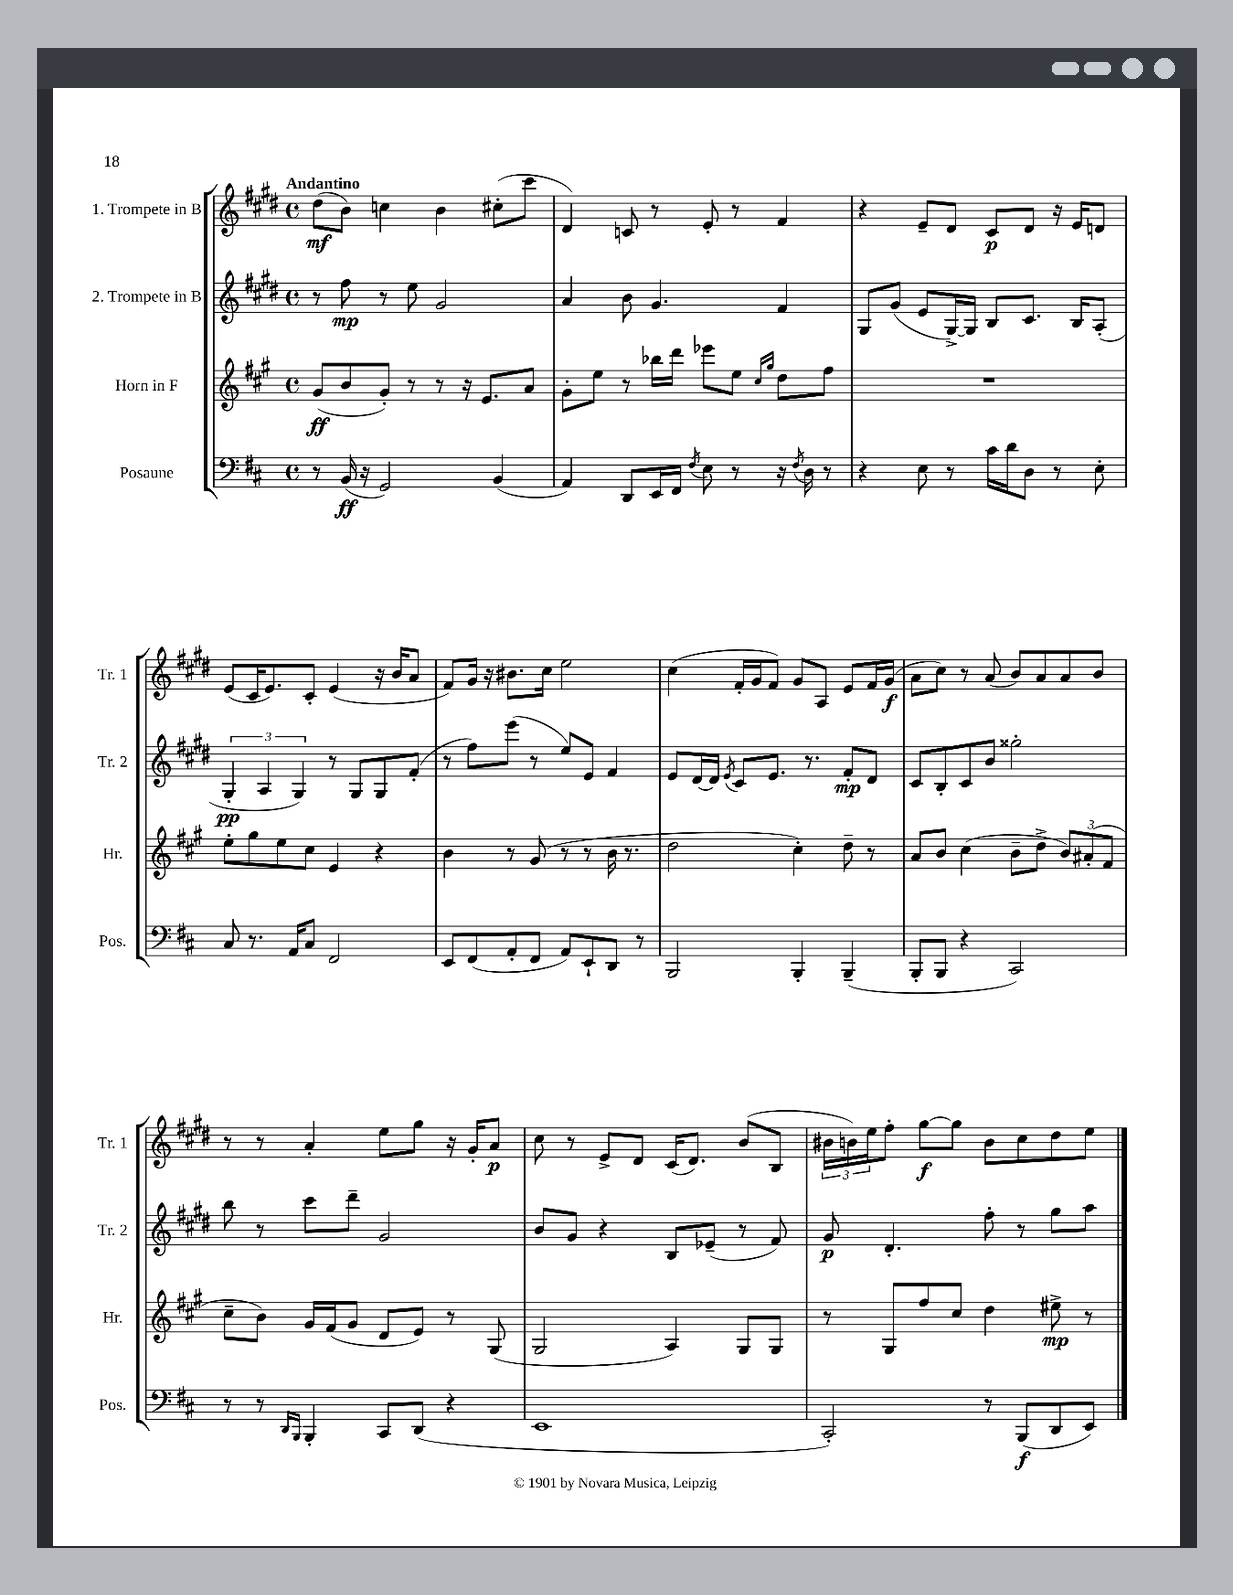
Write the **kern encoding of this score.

**kern	**kern	**kern	**kern
*staff4	*staff3	*staff2	*staff1
*clefF4	*clefG2	*clefG2	*clefG2
*k[f#c#]	*k[f#c#g#]	*k[f#c#g#d#]	*k[f#c#g#d#]
*M4/4	*M4/4	*M4/4	*M4/4
*met(c)	*met(c)	*met(c)	*met(c)
8r	(8g#/L	8r	(8dd#\L
(16BB/	8b/	8ff#\	8b\J)
16r	.	.	.
2GG/)	8g#'/J)	8r	4cc\
.	8r	8ee\	.
.	8r	2g#/	4b\
.	16r	.	.
.	8.e/L	.	.
(4BB/	.	.	(8cc#'\L
.	8a/J	.	8ccc#\J
=	=	=	=
4AA/)	8g#'\L	4a/	4d#/)
.	8ee\J	.	.
8DD/L	8r	8b\	8c/
16EE/L	16bb-\LL	4.g#/	8r
16FF#/JJ	16ddd\JJ	.	.
8qF#/	.	.	.
8E\	8eee-\L	.	8e'/
8r	8ee\J	.	8r
.	16qqcc#/LL	.	.
.	16qqgg#/JJ	.	.
16r	8dd\L	4f#/	4f#/
8qF#/	.	.	.
16D\	.	.	.
8r	8ff#\J	.	.
=	=	=	=
4r	1r	8G#/L	4r
.	.	(8g#/J	.
8E\	.	8e/L	8e~/L
8r	.	[16G#^/L)	8d#/J
.	.	16G#/]JJ	.
16c#\LL	.	8B/L	8c#/L
16d\J	.	.	.
8D\J	.	8.c#/J	8d#/J
8r	.	.	16r
.	.	16B/LK	16e/LK
8E'\	.	(8A'/J	8d/J
=	=	=	=
8C#/	8ee'\L	6G#'/	(8e/L
8.r	8gg#\	.	16c#/K
.	.	6A/	.
.	.	.	8.e/)
.	8ee\	.	.
16AA/LK	.	.	.
.	.	6G#/)	.
8C#/J	8cc#\J	.	8c#'/J
2FF#/	4e/	8r	(4e/
.	.	8G#/L	.
.	4r	8G#/	16r
.	.	.	16b/LK
.	.	(8f#'/J	8a/J
=	=	=	=
8EE/L	4b\	8r	8f#/L)
(8FF#/	.	8ff#\L)	16g#/Jk
.	.	.	16r
8AA'/	8r	(8eee\J	8.b#\L
8FF#/J	(8g#/	8r	.
.	.	.	16cc#\Jk
8AA/L)	8r	8ee/L)	2ee\
8EE`/	8r	8e/J	.
8DD/J	16b\	4f#/	.
.	8.r	.	.
8r	.	.	.
=	=	=	=
2BBB/	2dd\	8e/L	(4cc#\
.	.	[16d#/L	.
.	.	16d#/]JJ	.
.	.	8qe/	.
.	.	8c#/L	16f#'/LL
.	.	.	16g#/J
.	.	8.e/J	8f#/J)
4BBB'/	4cc#'\)	.	8g#/L
.	.	8.r	.
.	.	.	8A/J
(4BBB~/	8dd~\	8f#'/L	8e/L
.	8r	8d#/J	16f#/L
.	.	.	(16g#/JJ
=	=	=	=
8BBB'/L	8a/L	8c#/L	8a\L
8BBB/J	8b/J	8B'/	8cc#\J)
4r	(4cc#\	8c#/	8r
.	.	8b/J	(8a/
2CC#/)	8b~\L	2gg##'\	8b/L)
.	8dd^\J	.	8a/
.	12b/L)	.	8a/
.	(12a#'/	.	.
.	.	.	8b/J
.	12f#/J	.	.
=	=	=	=
8r	8cc#~\L	8bb\	8r
8r	8b\J)	8r	8r
16qqDD/LL	.	.	.
16qqBBB/JJ	.	.	.
4BBB'/	16g#/LL	8ccc#\L	4a'/
.	(16f#/J	.	.
.	8g#/J	8ddd#~\J	.
8CC#/L	8d/L	2g#/	8ee\L
(8DD/J	8e/J)	.	8gg#\J
4r	8r	.	16r
.	.	.	16g#'/LK
.	(8G#/	.	8a/J
=	=	=	=
1EE	2G#/	8b/L	8cc#\
.	.	8g#/J	8r
.	.	4r	8e^/L
.	.	.	8d#/J
.	4A/)	8B/L	(16c#/LK
.	.	.	8.d#/J)
.	.	(8e-~/J	.
.	8G#/L	8r	(8b/L
.	8G#/J	8f#/)	8B/J
=	=	=	=
2CC#'/)	8r	8g#/	24b#\LL
.	.	.	24b\)
.	.	.	24ee\J
.	8G#/L	4.d#'/	8ff#'\J
.	8ff#/	.	[8gg#\L
.	8cc#/J	.	8gg#\]J
8r	4dd\	8ff#'\	8b\L
(8BBB/L	.	8r	8cc#\
8DD/	8ee#^\	8gg#\L	8dd#\
8EE/J)	8r	8aa\J	8ee\J
==	==	==	==
*-	*-	*-	*-
